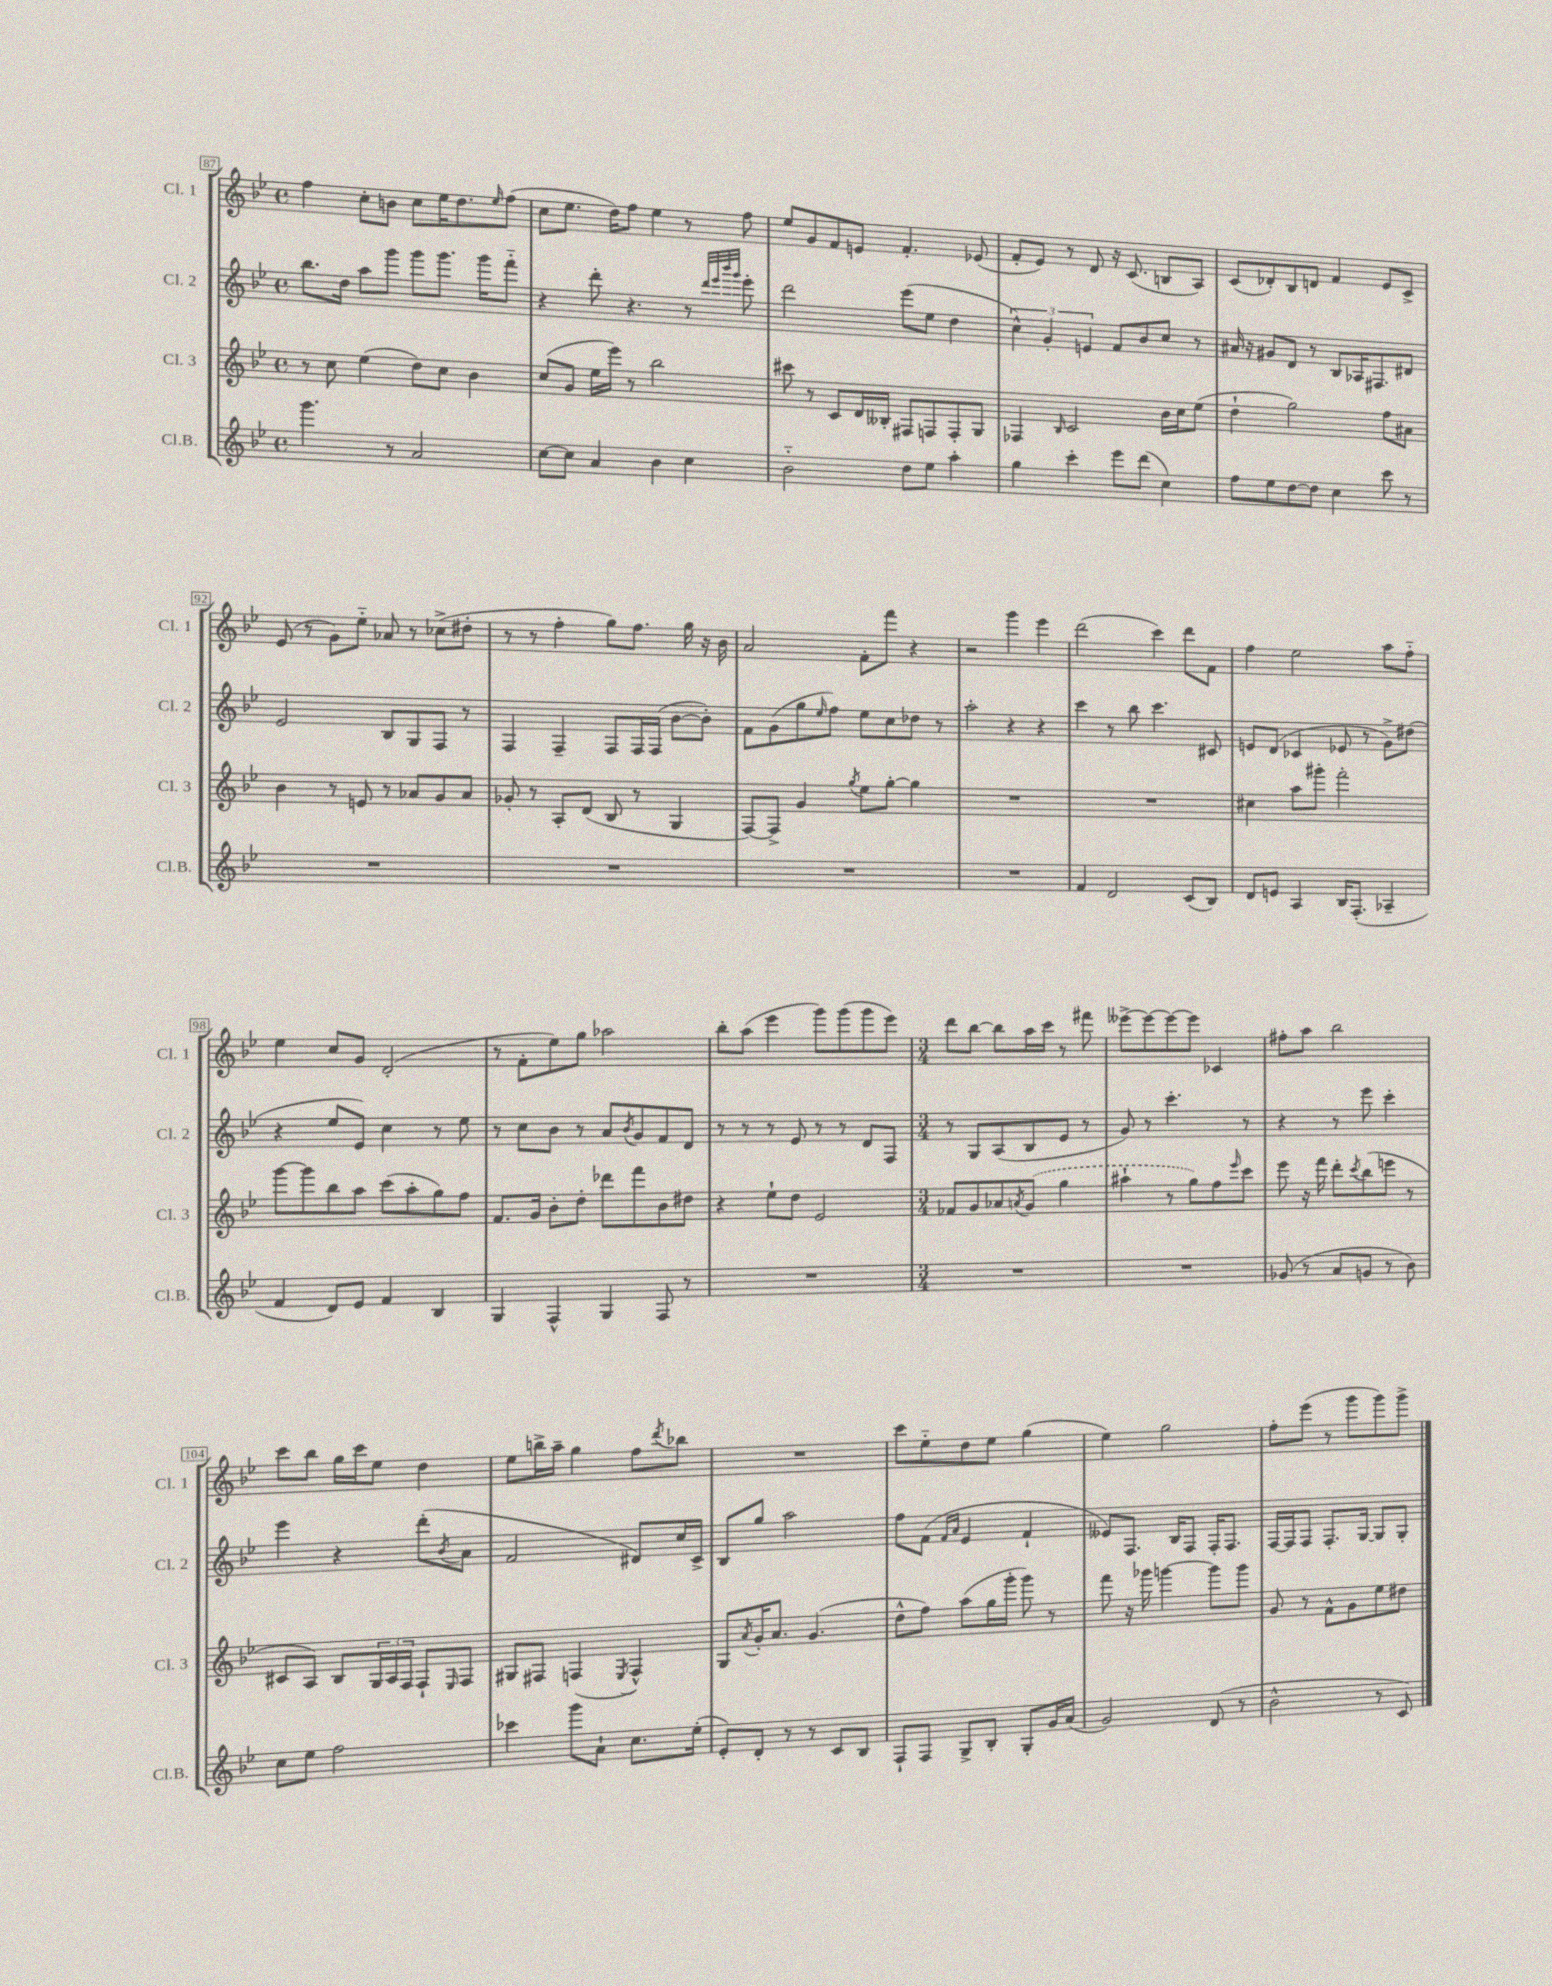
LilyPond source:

<<
\new StaffGroup <<
\new Staff = "s0" \with { instrumentName = "Cl. 1" shortInstrumentName = "Cl. 1" } {
    \clef treble \key bes \major \defaultTimeSignature \time 4/4
    f''4 c''8-. b'8 c''8 ees''16 d''8. \grace { ees''16 } f''8( |
    c''8 ees''8. d''16) f''8 ees''4 r8 f''8 |
    ees''8 g'8 f'8 e'8 f'4.-. ees'8( |
    f'8-. ees'8) r8 d'8 r16 c'8.( b8 a8) |
    c'8( des'8-.) bes8 d'8 f'4 ees'8 c'8-> |
    ees'8( r8 g'8) ees''8-_ aes'8 r8 ces''8->( dis''8-. |
    r8 r8 f''4-. g''8) f''8. g''16 r16 bes'16 |
    a'2 f'8-. f'''8 r4 |
    r2 g'''4 ees'''4 |
    d'''2( c'''4) d'''8 f'8 |
    f''4 ees''2 a''8 f''8-_ |
    ees''4 c''8 g'8 d'2-.( |
    r8 f'8-. ees''8) g''8 aes''2 |
    bes''8-. a''8( ees'''4 g'''8) g'''8( g'''8 ees'''8) |
    \numericTimeSignature \time 3/4 d'''8 bes''8~ bes''8 a''16 c'''16 r8 fis'''8 |
    eeses'''8~-> eeses'''8~ eeses'''8~ eeses'''8 ces'4 |
    fis''8-. a''8 bes''2 |
    c'''8 bes''8 g''16 c'''16 ees''8 d''4 |
    ees''8 b''16-> a''16-- g''4 f''8 \acciaccatura { d'''8 } bes''8 |
    R2. |
    c'''8 ees''8-_ d''8 ees''8 g''4( |
    ees''4) g''2 |
    f''8-. ees'''8( r8 g'''8 g'''8) g'''8-> \bar "|." |
}
\new Staff = "s1" \with { instrumentName = "Cl. 2" shortInstrumentName = "Cl. 2" } {
    \clef treble \key bes \major \defaultTimeSignature \time 4/4
    bes''8. d''16 a''8 g'''8 g'''8 g'''8. g'''16 f'''8-_ |
    r4 d'''8-. r4. r8 \grace { d'''32 ees'''32 bes'''32 g'''32 } ees'''8-. |
    d'''2 ees'''8( ees''8 d''4 |
    \tuplet 3/2 { c''4-^) g'4-. e'4 } f'8 bes'8 c''8 r8 |
    ais'16 r16 gis'8 d'8 r8 bes8 aes16 fis8. dis'8 |
    ees'2 bes8 g8 f8 r8 |
    f4 f4-- f8 f16 f16( bes'8~ bes'8-.) |
    f'8 g'8( g''8 \grace { ees''16 } f''8) ees''8 c''8 des''8 r8 |
    a''2-. r4 r4 |
    c'''4 r8 bes''8 c'''4. cis'8 |
    e'8 d'8( ces'4 ees'8 r8 g'8->) dis''8( |
    r4 ees''8 ees'8) c''4 r8 ees''8 |
    r8 c''8 bes'8 r8 a'8 \acciaccatura { bes'8 } g'8 f'8 d'8 |
    r8 r8 r8 ees'8 r8 r8 d'8 f8 |
    \numericTimeSignature \time 3/4 r8 g8 a8( bes8 ees'8 r8 |
    g'8) r8 c'''4.-. r8 |
    r4 r8 ees'''8 c'''4-. |
    ees'''4 r4 d'''8-.( \acciaccatura { bes'8 } a'8 |
    f'2 dis'8) c''16 c'16-> |
    bes8 g''8 a''2 |
    f''8 f'8( \grace { f'16 a'16 } ees'4 f'4-! |
    eeses'8) f8. bes16 f8 f16-. f8. |
    f16~ f16 f8 f8.-. g16~ g8 g8-. \bar "|." |
}
\new Staff = "s2" \with { instrumentName = "Cl. 3" shortInstrumentName = "Cl. 3" } {
    \clef treble \key bes \major \defaultTimeSignature \time 4/4
    r8 c''8 ees''4( d''8) c''8 bes'4 |
    c''8( g'8 ees''16 ees'''16) r8 bes''2 |
    cis'''8 r8 c'8 d'16 beses16-. fis8 f8 f8-. g8 |
    fes4 \grace { bes16 } c'2 bes'16 c''16 ees''8( |
    d''4-! g''2) f''8 ais'8 |
    bes'4 r8 e'8 r8 aes'8 g'8 aes'8 |
    ges'8-. r8 a8-. d'8( bes8 r8 g4 |
    f8~) f8-> g'4 \acciaccatura { g''8 } ees''8 g''8~-. g''4 |
    R1 |
    R1 |
    cis''4 a''8 gis'''8-. f'''2-. |
    g'''8~ g'''8 bes''8 a''8 c'''8( a''8-. g''8) f''8 |
    f'8. g'16 bes'8-. d''8-. des'''8 f'''8 bes'8 dis''8 |
    r4 ees''8-! d''8 ees'2 |
    \numericTimeSignature \time 3/4 fes'8 g'8 aes'8 \acciaccatura { a'8 } \once \slurDashed g'8( g''4 |
    ais''4-! r8 g''8) f''8 \grace { ees'''16 } c'''8 |
    ees'''8 r16 f'''16 d'''8-. \acciaccatura { c'''8 } bes''8( e'''8 r8 |
    cis'8 a8) bes8 \tuplet 3/2 { g16 a16 f16 } f8-! \grace { ees16 } f8 |
    gis8 fis8 f4( \acciaccatura { ees8 } f4-^) |
    g8 \acciaccatura { a'8 } g'16-. a'8. g'4.( |
    d''8-^ f''8) a''8( g''16 g'''16-. g'''8) r8 |
    f'''8 r16 ges'''16 g'''4~ g'''8 g'''8 |
    g'8 r8 f'8-^ g'8 ees''8 dis''8 \bar "|." |
}
\new Staff = "s3" \with { instrumentName = "Cl.B." shortInstrumentName = "Cl.B." } {
    \clef treble \key bes \major \defaultTimeSignature \time 4/4
    g'''4. r8 a'2 |
    c''8~ c''8 a'4 bes'4 c''4 |
    bes'2-_ d''8 ees''8 a''4-. |
    g''4 c'''4-. ees'''8 d'''8( c''4) |
    f''8 ees''8 d''8~ d''8 c''4 c'''8 r8 |
    R1 |
    R1 |
    R1 |
    R1 |
    f'4 d'2 c'8( bes8) |
    d'8 e'8 a4 bes16 f8.-.( aes4-- |
    f'4 d'8) ees'8 f'4 bes4 |
    g4 f4-^ g4 f8 r8 |
    R1 |
    \numericTimeSignature \time 3/4 R2. |
    R2. |
    ges'8( r8 a'8 g'8 r8 bes'8) |
    c''8 ees''8 f''2 |
    ces'''4 g'''8 a'8-! c''8. ees''16-.( |
    ees'8-.) d'8-. r8 r8 c'8 bes8 |
    f8-! f8 g8-> bes8-. g8-. g'16 a'16( |
    g'2) d'8( r8 |
    bes'2-^ r8 c'8) \bar "|." |
}
>>
>>
\layout { \context { \Score currentBarNumber = #87 \override BarNumber.stencil = #(make-stencil-boxer 0.1 0.3 ly:text-interface::print) } }
